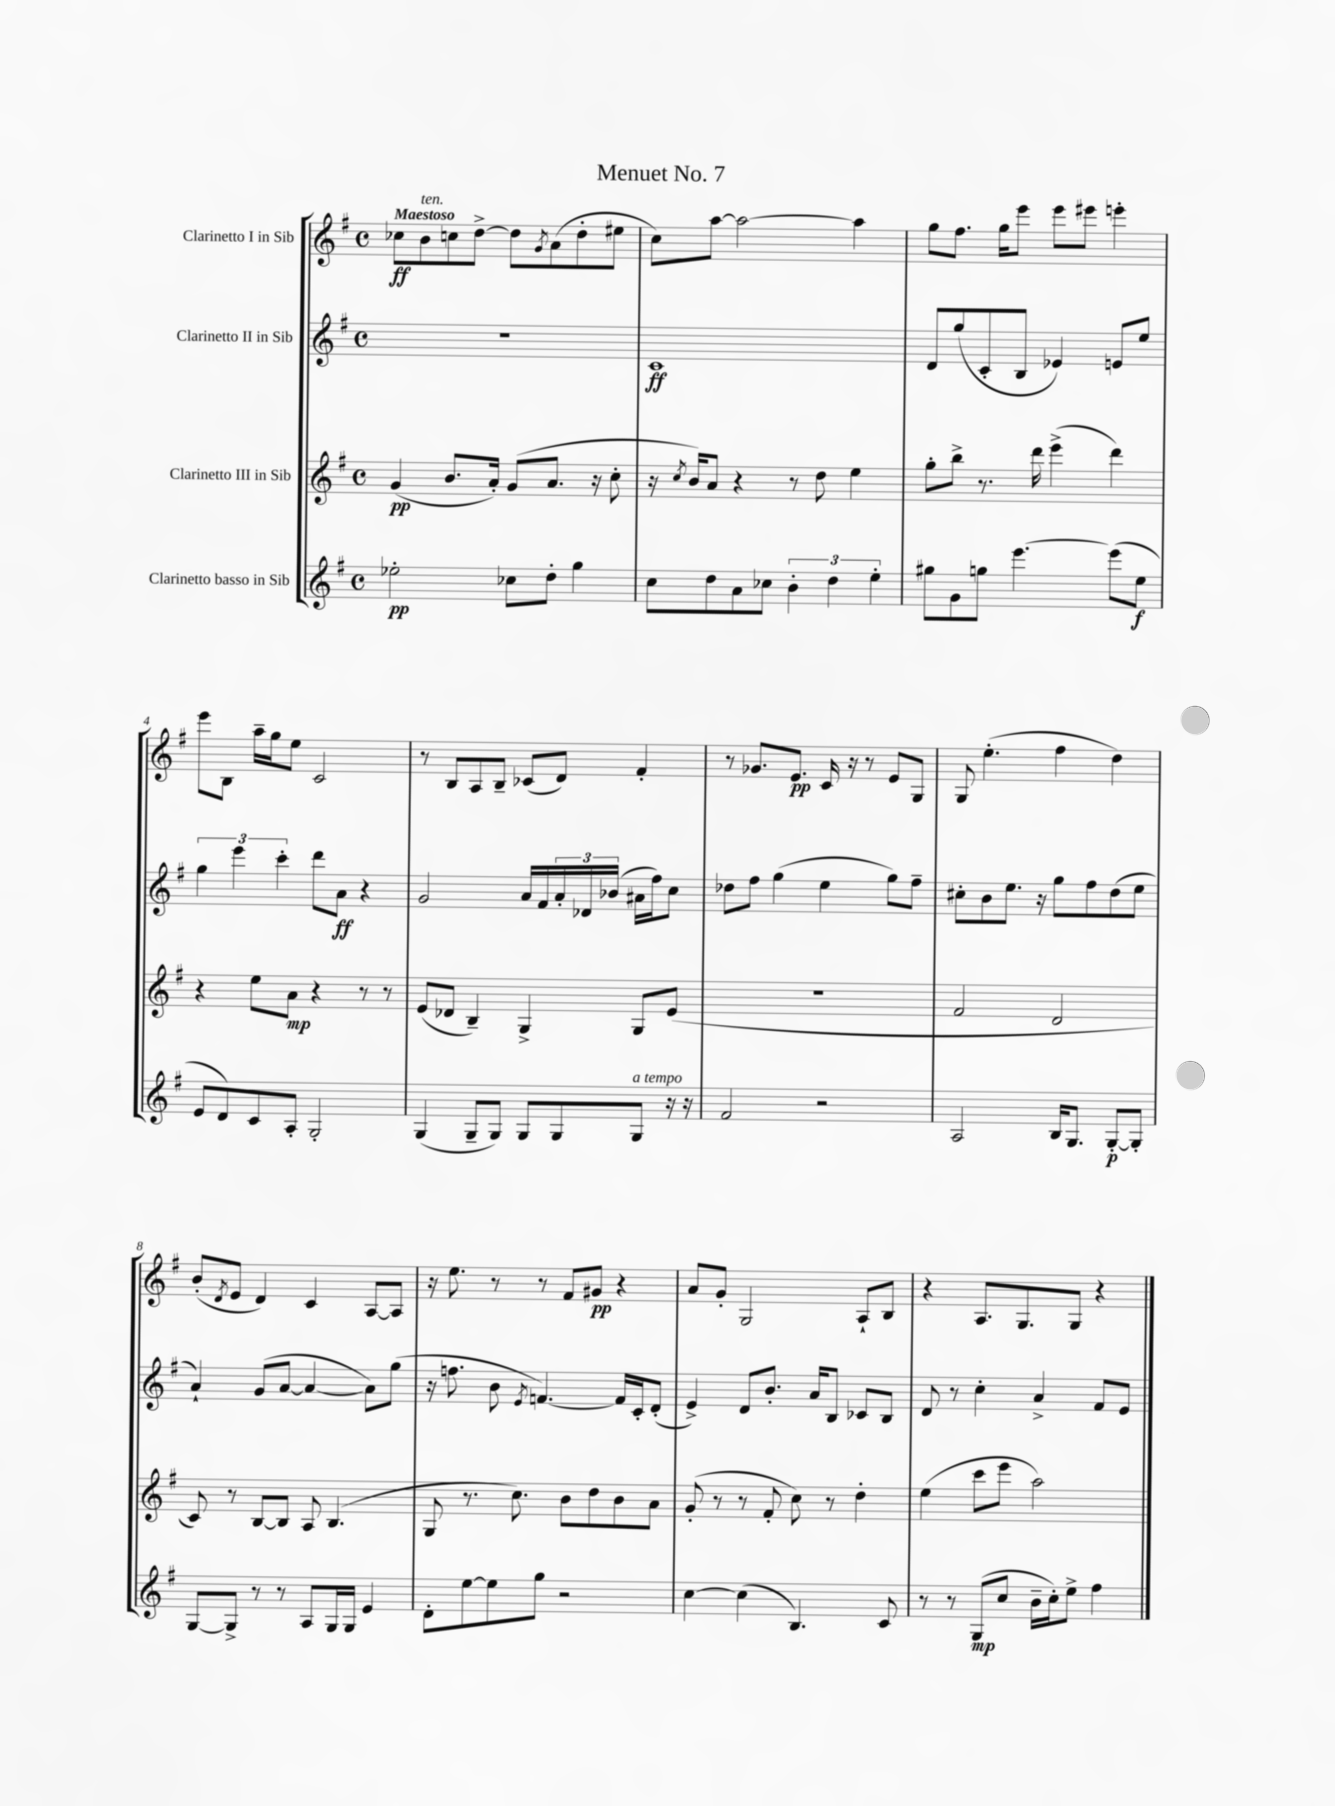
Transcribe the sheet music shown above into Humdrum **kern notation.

**kern	**kern	**kern	**kern
*staff4	*staff3	*staff2	*staff1
*clefG2	*clefG2	*clefG2	*clefG2
*k[f#]	*k[f#]	*k[f#]	*k[f#]
*M4/4	*M4/4	*M4/4	*M4/4
*met(c)	*met(c)	*met(c)	*met(c)
2ee-'	(4g	1r	8cc-
.	.	.	8b
.	8.b	.	8cc
.	.	.	[8dd^
.	16a')	.	.
8cc-	(8g	.	8dd]
.	.	.	8qg
8dd'	8.a	.	(8a
4gg	.	.	8dd'
.	16r	.	.
.	8cc'	.	8ee#
=	=	=	=
8cc	16r	1c	8cc)
.	8qcc	.	.
.	16b)	.	.
8dd	8a	.	[8aa
8a	4r	.	2aa_
8cc-	.	.	.
6b'	8r	.	.
.	8dd	.	.
6dd	.	.	.
.	4ee	.	4aa]
6ee'	.	.	.
=	=	=	=
8gg#	8gg'	8d	8gg
8g	8bb^	(8gg	8.ff#
8gg	8.r	8c'	.
.	.	.	16gg
[4.eee	.	8B	8eee
.	16ddd	.	.
.	(4eee^	4e-)	8eee
.	.	.	8eee#
(8eee]	4ddd)	8e	4eee'
8ee	.	8ee	.
=	=	=	=
8e	4r	6gg	8eee
8d)	.	.	8B
.	.	6eee	.
8c	8ee	.	16aa~
.	.	.	16gg
.	.	6ccc'	.
8A'	8a	.	8ee
2G'	4r	8ddd	2c
.	.	8a	.
.	8r	4r	.
.	8r	.	.
=	=	=	=
(4G	(8e	2g	8r
.	8d-	.	8B
8G~	4B~)	.	8A
8G)	.	.	8B~
8G	4G^	16a	(8c-
.	.	16f#	.
8G	.	24a'	8d)
.	.	24d-	.
.	.	(24b-	.
8G	8G	16a#	4f#'
.	.	16ff#)	.
16r	(8e	8cc	.
16r	.	.	.
=	=	=	=
2f#	1r	8dd-	8r
.	.	8ff#	8.g-
.	.	(4gg	.
.	.	.	8.e
2r	.	4ee	16c
.	.	.	16r
.	.	.	8r
.	.	8gg)	8e
.	.	8ff#~	8G
=	=	=	=
2A	2f#	8cc#'	8G
.	.	8b	(4.ee'
.	.	8.ee	.
.	.	16r	.
16B	2d	8gg	4ff#
8.G	.	.	.
.	.	8ff#	.
[8G'	.	(8dd	4dd)
8G']	.	8ee	.
=	=	=	=
[8G	8c)	4a`)	(8b'
.	.	.	8qd
8G^]	8r	.	8e
8r	[8B	(8g	4d)
8r	8B]	[8a	.
8A	8A	4a_	4c
16G	(4.B	.	.
16G	.	.	.
4e	.	8a])	[8A
.	.	(8gg	8A]
=	=	=	=
8d'	8G	16r	16r
.	.	8.ff	8.ee
[8ee	8.r	.	.
8ee]	.	8b	8r
.	8.cc)	.	.
.	.	8qe	.
8gg	.	[4.f)	8r
2r	8b	.	8f#
.	8dd	.	8g#
.	8b	16f]	4r
.	.	16c'	.
.	8a	(8d'	.
=	=	=	=
[4cc	(8g'	4e^)	8a
.	8r	.	8g'
(4cc]	8r	8d	2G
.	8f#'	8.b'	.
4.B)	8cc)	.	.
.	.	16a	.
.	8r	8B	.
.	4dd'	8c-	8A`
8c	.	8B	8B
=	=	=	=
8r	(4ee	8d	4r
8r	.	8r	.
(8G	8ccc	4cc'	8.A
8cc	8eee	.	.
.	.	.	8.G
16b~	2aa)	4a^	.
16cc')	.	.	.
8ee^	.	.	8G
4ff#	.	8f#	4r
.	.	8e	.
==	==	==	==
*-	*-	*-	*-
